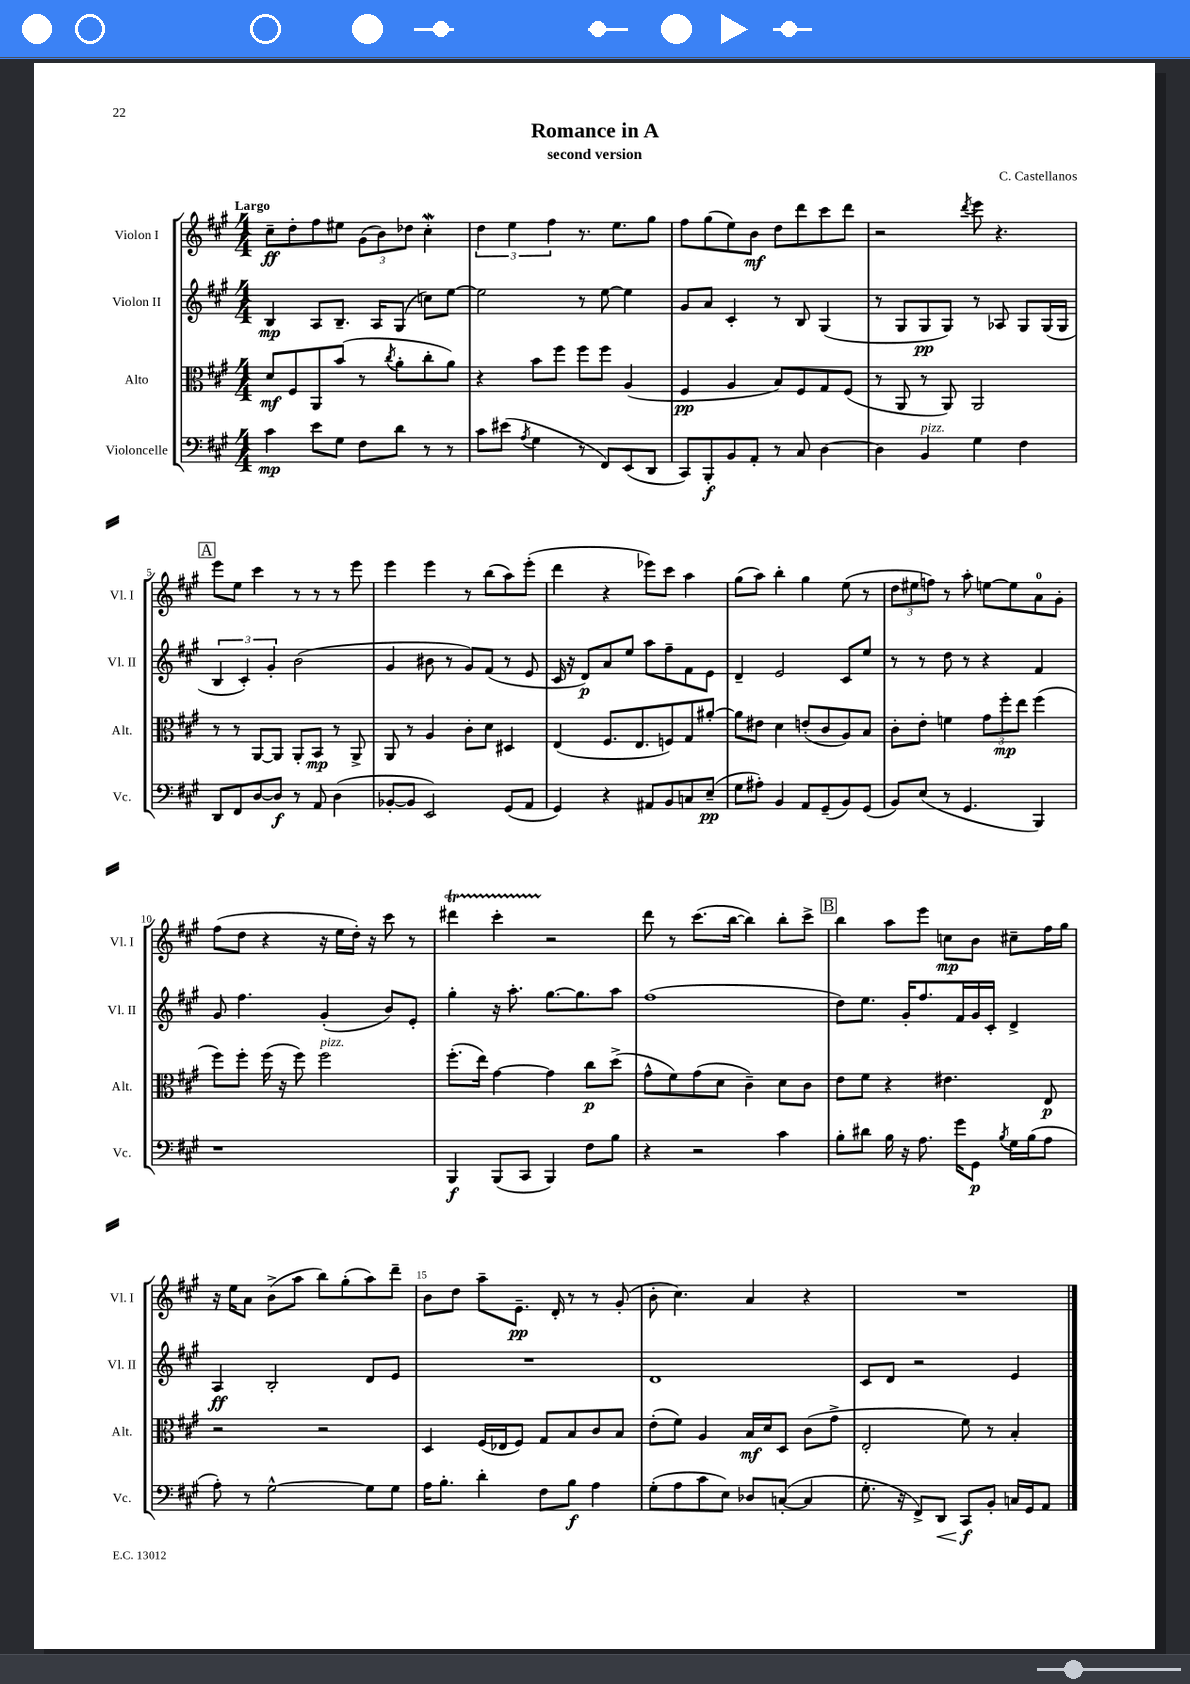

**kern	**kern	**kern	**kern
*staff4	*staff3	*staff2	*staff1
*clefF4	*clefC3	*clefG2	*clefG2
*k[f#c#g#]	*k[f#c#g#]	*k[f#c#g#]	*k[f#c#g#]
*M4/4	*M4/4	*M4/4	*M4/4
4c#\	8d/L	4B/	8cc#~\L
.	8F#/	.	8dd'\
8e\L	8AA/	8A/L	8ff#\
8G#\J	(8b/J	8.B~/J	8ee#\J
8F#\L	8r	.	(12g#\L
.	.	16A/LK	.
.	.	.	12b\)
.	8qcc#/	.	.
8d\J	8a'\L	(8G#/J	.
.	.	.	12dd-\J
8r	8cc#'\	8cc\L)	4cc#'\
8r	8a\J)	[8ee\J	.
=	=	=	=
8c#\L	4r	2ee\]	6dd\
(8e#\J	.	.	.
.	.	.	6ee\
8qA/	.	.	.
4G#\	8b\L	.	.
.	.	.	6ff#\
.	8ff#\J	.	.
8r	8ff#\L	8r	8.r
8FF#/L)	8ff#\J	[8ee\	.
.	.	.	8.ee\L
(8EE/	(4A/	4ee\]	.
8DD/J	.	.	8gg#\J
=	=	=	=
8CC#/L)	4F#/	8g#/L	8ff#\L
8BBB'/	.	8a/J	(8gg#\
8BB/	4A/	4c#'/	8ee\)
8AA'/J	.	.	8b\J
8r	8B/L)	8r	8dd\L
8C#/	8F#/	8B/	8ddd\
[4D\	8G#/	(4G#/	8ccc#\
.	(8F#/J	.	8ddd\J
=	=	=	=
4D\]	8r	8r	2r
.	8AA/	8G#/L	.
4BB/	8r	8G#/	.
.	8AA/)	8G#/J)	.
.	.	.	8qddd/
4G#\	2AA/	8r	8eee\
.	.	8A-/	4.r
4F#\	.	8G#/L	.
.	.	(16G#/L	.
.	.	16G#/JJ	.
=	=	=	=
8DD/L	8r	6B/	8eee\L
8FF#/	8r	.	8ee\J
.	.	6c#'/)	.
[8D/	[8AA/L	.	4ccc#\
.	.	6g#'/	.
8D/]J	8AA/]J	.	.
8r	8AA'/L	(2b\	8r
8AA/	8BB/J	.	8r
(4D\	8r	.	8r
.	8AA^/	.	8eee\
=	=	=	=
[8BB-'/L	8AA/	4g#/	4eee\
8BB-/]J	8r	.	.
2EE/)	4A/	8b#\	4eee\
.	.	8r	.
.	8c#'\L	8g#/L)	8r
.	8d\J	(8f#/J	(8bb\L
(8GG#/L	4D#/	8r	8aa\)
8AA/J	.	8e/	(8eee'\J
=	=	=	=
4GG#/)	(4E/	16c#/	4ddd\
.	.	16r	.
.	.	8d/L)	.
4r	8.F#/L	8a/	4r
.	.	8ee/J	.
.	8.E/	.	.
8AA#/L	.	8aa\L	8eee-\L)
8BB/	8F/)	8ff#~\	8ccc#\J
8C/	8G#/	8f#\	4aa\
(8E~/J	[8a#'/J	8e\J	.
=	=	=	=
8G#\L	8a#\]L	4d~/	(8gg#\L
8A#'\J)	8e#\J	.	8aa\J)
4BB/	4d\	2e/	4bb'\
8AA/L	(8e'/L	.	4gg#\
(8GG#~/	8c#/	.	.
8BB/)	8A/)	8c#/L	(8ee\
(8GG#/J	8B/J	8ee/J	8r
=	=	=	=
8BB/L)	8c#'\L	8r	12dd\L
.	.	.	12ee#\
(8E/J	8e'\J	8r	.
.	.	.	12ff\J)
8r	4f\	8dd\	8r
4.GG#/	.	8r	8aa'\
.	12g#\L	4r	[8ee\L
.	12ff#'\	.	.
.	.	.	8ee\]
.	12ee\J	.	.
4BBB/)	(4ff#\	4f#/	8a\
.	.	.	8g#'\J
=	=	=	=
1r	8ff#\L)	8g#/	(8ff#\L
.	8ff#'\J	4.ff#\	8dd\J
.	(16ff#\	.	4r
.	16r	.	.
.	8ff#\)	.	.
.	2ff#\	(4g#'/	16r
.	.	.	16ee\LL
.	.	.	16dd'\JJ)
.	.	.	16r
.	.	8b/L)	8ccc#\
.	.	8e'/J	8r
=	=	=	=
4BBB/	(8.ff#'\L	4gg#'\	4ddd#\
.	16ee\Jk)	.	.
(8BBB/L	[4g#\	16r	4ccc#'\
.	.	8.aa'\	.
8CC#/J	.	.	.
4BBB/)	4g#\]	[8.gg#\L	2r
.	.	8.gg#\]	.
8F#\L	8cc#\L	.	.
8B\J	(8dd^\J	8aa\J	.
=	=	=	=
4r	8g#^^\L	(1ff#	8ddd\
.	8f#\)	.	8r
2r	(8g#\	.	(8.ccc#\L
.	8d\J	.	.
.	.	.	[16bb\Jk
.	4c#~\)	.	4bb\])
4c#\	8d\L	.	8bb'\L
.	8c#\J	.	8ccc#^\J
=	=	=	=
8B'\L	8e\L	8dd\L)	4bb\
8d#\J	8f#\J	8.ee\J	.
16B\	4r	.	8aa\L
16r	.	16g#'/LK	.
8.A\	.	8.ff#/	8eee\J
.	4.e#\	.	8cc\L
16g#\LK	.	16f#/L	.
8GG#\J	.	16g#/	8b\J
.	.	16c#'/JJ	.
8qB/	.	.	.
16G#\LL	.	4d^/	8cc#~\L
(16B\J	.	.	.
8A\J	8E/	.	16ff#\L
.	.	.	16gg#\JJ
=	=	=	=
8A'\)	2r	4A/	16r
.	.	.	16ee\LK
8r	.	.	8a\J
[2G#^^\	.	2B'/	(8b^\L
.	.	.	8aa\J
.	2r	.	8bb\L)
.	.	.	(8gg#'\
8G#\]L	.	8d/L	8aa\)
8G#\J	.	8e/J	8ddd~\J
=	=	=	=
16A\LK	4D/	1r	8b\L
8.B'\J	.	.	.
.	.	.	8dd\J
4d'\	(16F#/LL	.	8aa~\L
.	16E-/J	.	.
.	8F#/J)	.	8.e~\J
8F#\L	8G#/L	.	.
.	.	.	16d'/
8B\J	8B/	.	8r
4A\	8c#/	.	8r
.	8B/J	.	(8g#'/
=	=	=	=
(8G#'\L	(8e'\L	1d	8b'\
8A\	8f#\J)	.	4.cc#\)
8c#\	4A/	.	.
8E\J)	.	.	.
8D-/L	16B/LL	.	4a/
.	16d/J	.	.
([8C'/J	8D/J	.	.
4C/]	(8c#\L	.	4r
.	8g#^\J	.	.
=	=	=	=
8.G#'\	2E'/	8c#/L	1r
.	.	8d/J	.
16r	.	.	.
8FF#^/L)	.	2r	.
8DD/J	.	.	.
8CC#/L	8f#\)	.	.
8BB'/J	8r	.	.
16C/LL	4B'/	4e/	.
16GG#/J	.	.	.
8AA/J	.	.	.
==	==	==	==
*-	*-	*-	*-
